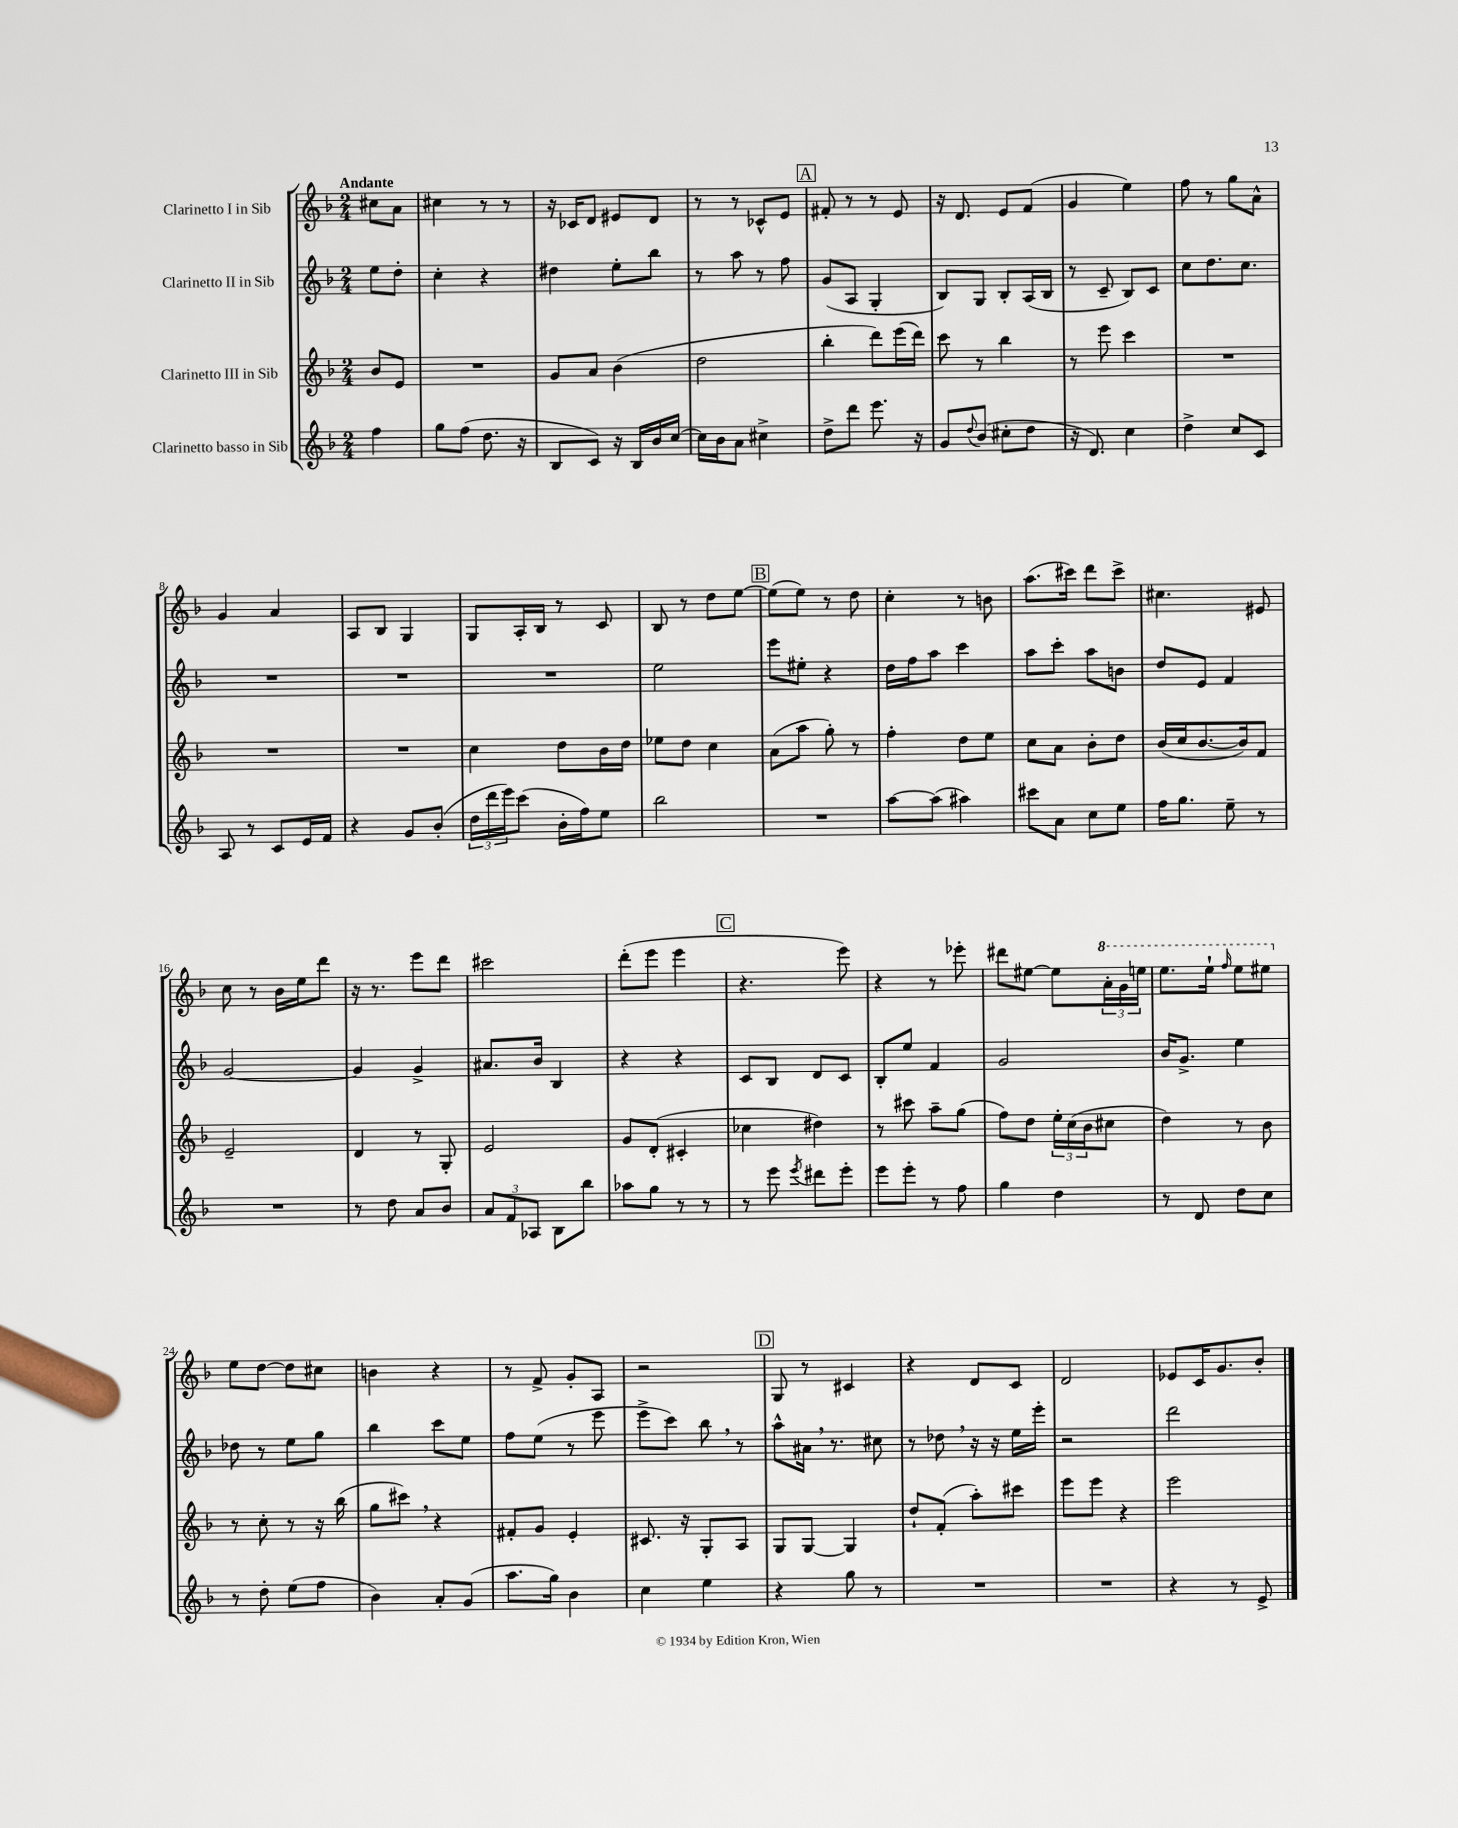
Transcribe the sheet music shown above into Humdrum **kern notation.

**kern	**kern	**kern	**kern
*part4	*part3	*part2	*part1
*staff4	*staff3	*staff2	*staff1
*I"Clarinetto basso in Sib	*I"Clarinetto III in Sib	*I"Clarinetto II in Sib	*I"Clarinetto I in Sib
*clefG2	*clefG2	*clefG2	*clefG2
*k[b-]	*k[b-]	*k[b-]	*k[b-]
*M2/4	*M2/4	*M2/4	*M2/4
=	=	=	=
!	!	!	!LO:TX:a:B:t=Andante
4ff\	8b-/L	8ee\L	8cc#X\L
.	8e/J	8dd'\J	8a\J
=1	=1	=1	=1
8gg\L	2r	4cc'\	4cc#X\
(8ff\J	.	.	.
8.dd\	.	4r	8r
.	.	.	8r
16r	.	.	.
=2	=2	=2	=2
8B-/L	8g/L	4dd#X\	16r
.	.	.	16c-X/KL
8c/J)	8a/J	.	8d/J
16r	(4b-\	8ee'\L	8e#X/L
16B-/LL	.	.	.
16b-/	.	8bb-\J	8d/J
[16cc/JJ	.	.	.
=3	=3	=3	=3
16cc\LL]	2dd\	8r	8r
16b-\J	.	.	.
8a\J	.	8aa\	8r
4cc#X^\	.	8r	8c-X^^/L
.	.	8ff\	8e/J
!!LO:REH:place=s1:t=A
=4	=4	=4	=4
8dd^\L	4bb-'\	(8g/L	8f#X'/
8ddd\J	.	8A/J	8r
8.eee\	8ddd\L)	4G'/	8r
.	(16eee\L	.	8e/
16r	16ddd\JJ)	.	.
=5	=5	=5	=5
8g/L	8ccc\	8B-/L)	16r
.	.	.	8.d/
8qqdd/	.	.	.
(8b-/J	8r	8G/J	.
8cc#X'\L	4bb-\	8B-'/L	8e/L
8dd\J	.	(16A/L	(8f/J
.	.	16B-/JJ	.
=6	=6	=6	=6
16r	8r	8r	4g/
8.d/)	.	.	.
.	8eee\	8c~/	.
4cc\	4ccc\	8B-/L)	4ee\)
.	.	8c/J	.
=7	=7	=7	=7
4dd^\	2r	8cc\L	8ff\
.	.	8.dd\	8r
8cc/L	.	.	8gg\L
.	.	8.cc\J	.
8c/J	.	.	8a^^\J
!!LO:LB:g=z
=8	=8	=8	=8
8A/	2r	2r	4g/
8r	.	.	.
8c/L	.	.	4a/
16e/L	.	.	.
16f/JJ	.	.	.
=9	=9	=9	=9
4r	2r	2r	8A/L
.	.	.	8B-/J
8g/L	.	.	4G/
(8b-'/J	.	.	.
=10	=10	=10	=10
24dd\LL	4cc\	2r	8G/L
24ddd\	.	.	.
24eee\J)	.	.	.
(8ccc\J	.	.	16A'/L
.	.	.	16B-/JJ
16b-'\LL	8dd\L	.	8r
16ff\J)	.	.	.
8ee\J	16b-\L	.	8c/
.	16dd\JJ	.	.
=11	=11	=11	=11
2bb-\	8ee-X\L	2ee\	8B-/
.	8dd\J	.	8r
.	4cc\	.	8dd\L
.	.	.	[8ee\J
!!LO:REH:place=s1:t=B
=12	=12	=12	=12
2r	(8a\L	8eee\L	(8ee\L]
.	8aa\J	8ee#X'\J	8ee\J)
.	8gg'\)	4r	8r
.	8r	.	8dd\
=13	=13	=13	=13
[8aa\L	4ff'\	16dd\LL	4cc'\
.	.	16ff\J	.
(8aa\J]	.	8aa\J	.
4aa#X\)	8dd\L	4ccc\	8r
.	8ee\J	.	8bn\
=14	=14	=14	=14
8ccc#X\L	8cc\L	8aa\L	(8.aa\L
8a\J	8a\J	8ccc'\J	.
.	.	.	16ccc#X\Jk)
8cc\L	8b-'\L	8aa\L	8ddd\L
8ee\J	8dd\J	8bn\J	8ccc#^\J
=15	=15	=15	=15
16ff\KL	(16b-/LL	8dd/L	4.cc#X\
8.gg\J	16cc/J	.	.
.	[8.b-/	8e/J	.
8ee~\	.	4f/	.
.	16b-/k])	.	.
8r	8f/J	.	8e#X/
!!LO:LB:g=z
=16	=16	=16	=16
2r	2e~/	[2g/	8cc\
.	.	.	8r
.	.	.	16b-\LL
.	.	.	16ee\J
.	.	.	8ddd\J
=17	=17	=17	=17
8r	4d/	4g/]	16r
.	.	.	8.r
8dd\	.	.	.
8a/L	8r	4g^/	8eee\L
8b-/J	8G'/	.	8ddd\J
=18	=18	=18	=18
12a/L	2e/	8.a#X/L	2ccc#X\
12f/	.	.	.
12A-X/J	.	.	.
.	.	16b-/Jk	.
8B-\L	.	4B-/	.
8bb-\J	.	.	.
=19	=19	=19	=19
8aa-X\L	8g/L	4r	(8ddd'\L
8gg\J	(8d'/J	.	8eee\J
8r	4c#X'/	4r	4eee\
8r	.	.	.
!!LO:REH:place=s1:t=C
=20	=20	=20	=20
8r	4cc-X\	8c/L	4.r
8eee\	.	8B-/J	.
8qeee/	.	.	.
8ddd#X\L	4dd#X\)	8d/L	.
8eee'\J	.	8c/J	8eee\)
=21	=21	=21	=21
8eee\L	8r	8B-'/L	4r
8eee'\J	8ccc#X\	8ee/J	.
8r	8aa~\L	4f/	8r
8ff\	(8gg\J	.	8eee-X'\
=22	=22	=22	=22
4gg\	8ff\L)	2g/	8ddd#X\L
.	8dd\J	.	[8ee#X\J
4dd\	24ee'\LL	.	8ee#\L]
.	(24cc\	.	.
.	24b-\J	.	.
*	*	*	*8va
.	8cc#X\J	.	24aa'\L
.	.	.	24gg\
.	.	.	24eeen\JJ
=23	=23	=23	=23
8r	4dd\)	16b-/KL	8.eee\L
.	.	8.g^/J	.
8d/	.	.	.
.	.	.	16eee`\Jk
.	.	.	16qqfff/
8dd\L	8r	4ee\	8eee\L
8cc\J	8b-\	.	8eee#X\J
!!LO:LB:g=z
=24	=24	=24	=24
*	*	*	*X8va
8r	8r	8dd-X\	8ee\L
8dd'\	8cc'\	8r	[8dd\J
(8ee\L	8r	8ee\L	8dd\L]
8ff\J	16r	8gg\J	8cc#X\J
.	(16bb-\	.	.
=25	=25	=25	=25
4b-\)	8gg\L	4bb-\	4bn\
.	8ccc#X,\J)	.	.
8a'/L	4r	8ccc\L	4r
(8g/J	.	8ee\J	.
=26	=26	=26	=26
8.aa\L	8f#X'/L	8ff\L	8r
.	8g/J	(8ee\J	8f^/
16gg\Jk)	.	.	.
4b-\	4e'/	8r	8g'/L
.	.	8eee\	8A/J
=27	=27	=27	=27
4cc\	8.c#X/	8eee^\L	2r
.	.	8ccc\J)	.
.	16r	.	.
4ee\	8G'/L	8bb-,\	.
.	8A/J	8r	.
!!LO:REH:place=s1:t=D
=28	=28	=28	=28
4r	8G/L	8aa^^\L	8G/
.	[8G/J	16a#X,\Jk	8r
.	.	8.r	.
8gg\	4G/]	.	4c#X/
8r	.	8cc#X\	.
=29	=29	=29	=29
2r	8dd`/L	8r	4r
.	(8f'/J	8dd-X,\	.
.	8aa'\L)	16r	8d/L
.	.	16r	.
.	8ccc#X\J	16ee\LL	8c/J
.	.	16eee'\JJ	.
=30	=30	=30	=30
2r	8eee\L	2r	2d/
.	8eee\J	.	.
.	4r	.	.
=31	=31	=31	=31
4r	2eee\	2ddd\	8e-X/L
.	.	.	16c/K
.	.	.	8.g/
8r	.	.	.
8e^/	.	.	8b-'/J
==	==	==	==
*-	*-	*-	*-
